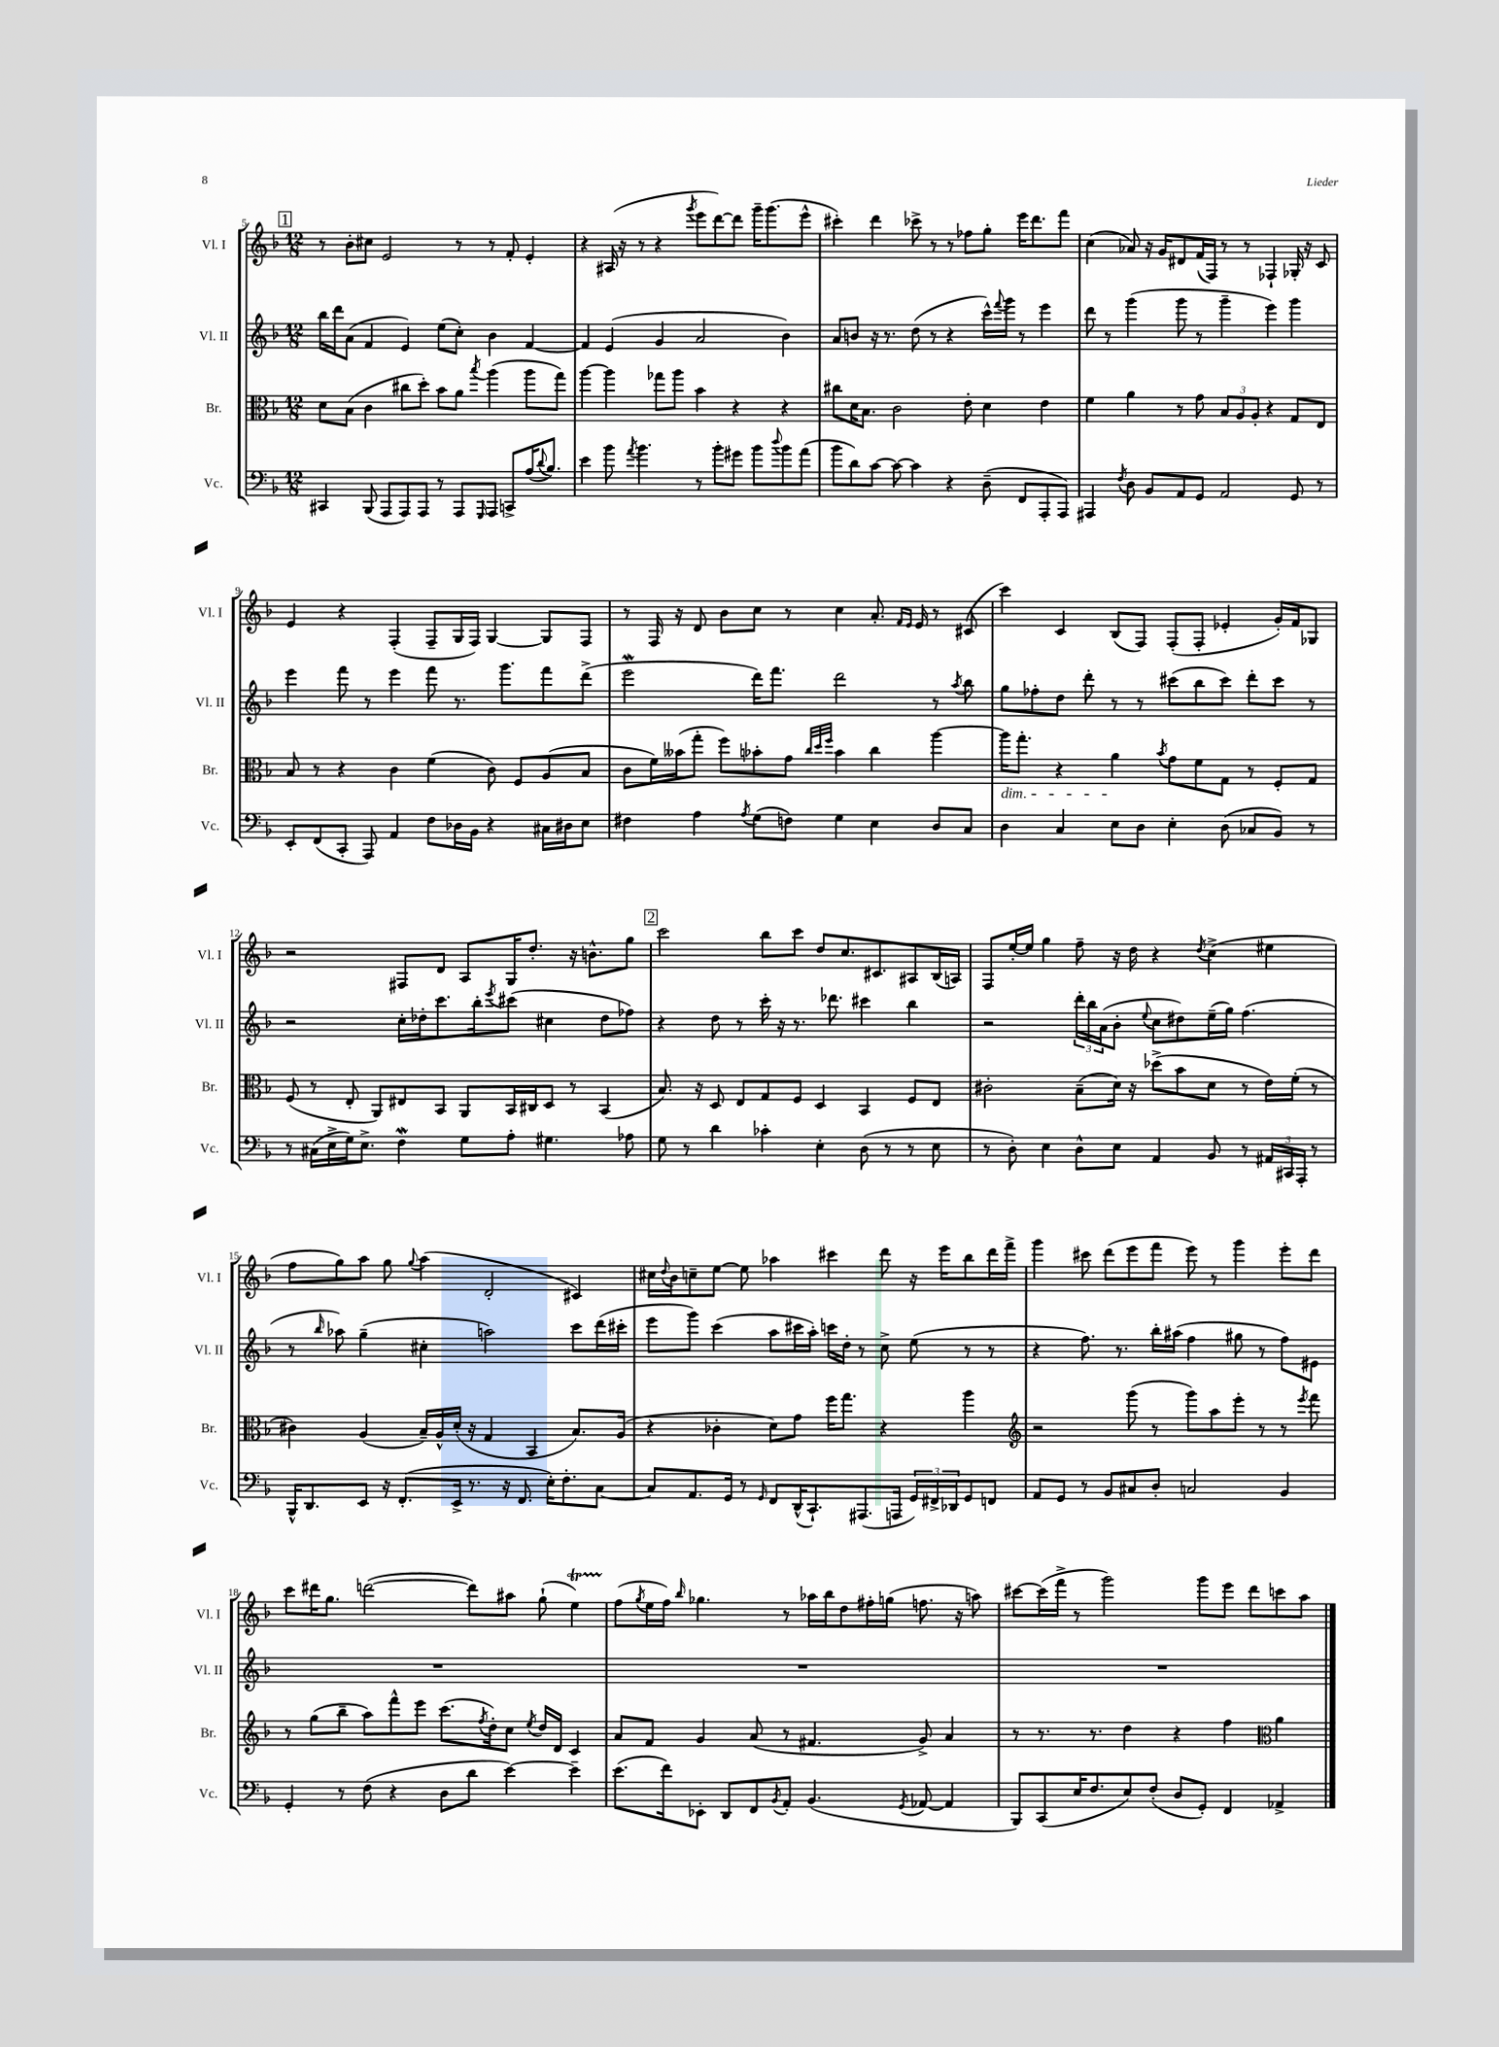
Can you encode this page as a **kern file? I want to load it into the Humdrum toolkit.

**kern	**kern	**kern	**kern
*staff4	*staff3	*staff2	*staff1
*clefF4	*clefC3	*clefG2	*clefG2
*k[b-]	*k[b-]	*k[b-]	*k[b-]
*M12/8	*M12/8	*M12/8	*M12/8
4CC#/	8d\L	16bb-\LL	8r
.	.	16ddd\J	.
.	(8B-\J	(8a\J	8b-'\L
(8BBB-/	4c\	4f/	8cc#\J
8AAA/L	.	.	2e/
8AAA/)	8cc#\L	4e/)	.
8AAA/J	8dd'\J)	.	.
8r	8b-\L	(8ee\L	.
8AAA/L	8a\J	8cc'\J)	8r
16qqGGG/	8qbb-/	.	.
8AAA/J	(4aa\	4b-\	8r
8CC^/L	.	.	8f'/
(16A/K	8aa\L	[4f/	4e'/
8qqd/	.	.	.
8.B-/J)	.	.	.
.	8gg\J)	.	.
=	=	=	=
4e\	[4aa\	4f/]	4r
8b-\	4aa\]	(4e/	(16A#/
.	.	.	16r
8qa/	.	.	.
4.b-\	.	.	8r
.	8gg-\L	4g/	4r
.	8aa\J	.	.
.	.	.	8qggg/
8r	4b-\	2a/	8eee\L
8b-'\L	.	.	[8ddd\)
8g#\J	4r	.	8ddd\]J
8b-\L	.	.	16ggg~\LK
.	.	.	(8.ggg\
8qqdd/	.	.	.
8b-\	4r	4b-\)	.
(8a\J	.	.	8eee^^\J
=	=	=	=
8b-\L	8cc#\L	8a/L	4ccc#'\)
8d\)	16d\K	8b/J	.
.	8.B-\J	.	.
[8c\J	.	16r	4ddd\
.	.	8.r	.
8c\_	2c\	.	.
4c\]	.	(8dd\	8ccc-^\
.	.	8r	8r
4r	.	4r	8r
.	8e'\	.	8ff-\L
(8D~\	4d\	16ccc^^\LL)	8gg'\J
.	.	8qqfff/	.
.	.	16ggg\JJ	.
8FF/L	.	8r	16eee\LK
.	.	.	8.ddd\
8AAA'/	4e\	4eee\	.
8AAA/J)	.	.	8fff\J
=	=	=	=
4AAA#/	4f\	8ddd\	(4cc\
.	.	8r	.
8qF/	.	.	.
8D\	4a\	(4ggg\	8a-/)
8BB-/L	.	.	16r
.	.	.	16g/LK
8AA/	8r	8ggg\	8d#/
8GG/J	8g\	8r	(16f/L
.	.	.	16F/JJ)
2AA/	12B-/L	4ggg~\	8r
.	12A/	.	.
.	.	.	8r
.	12A'/J	.	.
.	4r	4eee\)	4F-`/
8GG/	8G/L	4ggg\	16G-'/
.	.	.	16r
8r	8E/J	.	8c/
=	=	=	=
8EE'/L	8B-/	4eee\	4e/
(8FF/	8r	.	.
8CC'/J	4r	8fff\	4r
8AAA/)	.	8r	.
4AA/	4c\	4eee\	(4F'/
8F\L	(4f\	8fff\	8F~/L
16D-\L	.	8.r	16G/L
16BB-\JJ	.	.	16F/JJ)
4r	8c\)	.	[4G/
.	.	8.ggg\L	.
.	8F/L	.	.
16C#\LL	(8A/	8fff\	8G/]L
16D#\J	.	.	.
8E\J	8B-/J	(8ddd^\J	8F/J
=	=	=	=
4F#\	8c\L	2eee\	8r
.	16f\L)	.	16F/
.	(16b--\J	.	16r
4A\	8gg'\J	.	8d/
.	8ff\L)	.	8b-\L
8qA/	.	.	.
(8G\L	8b-'\	16ddd\LK)	8cc\J
.	.	8.fff\J	.
8F\J)	8g\J	.	8r
.	32qqcc/LLL	.	.
.	32qqdd/	.	.
.	32qqff/JJJ	.	.
4G\	4b-\	2ddd\	4cc\
4E\	4cc\	.	8.a'/
.	.	.	16qqf/LL
.	.	.	16qqe/JJ
.	.	.	16e/
8D/L	[4aa\	8r	8r
.	.	8qaa/	.
8C/J	.	8bb-\	(8c#/
=	=	=	=
4D\	16aa\]LK	8gg\L	4ccc\)
.	8.gg'\J	.	.
.	.	8ff-'\	.
4C/	4r	8dd\J	4c/
.	.	8ddd'\	.
8E\L	4a\	8r	(8B-/L
8D\J	.	8r	8F/J)
.	8qb-/	.	.
4E'\	8g\L	(8ccc#\L	(8F'/L
.	8f\	8bb-\	8F'/J
(8D\	8G\J	8ccc#\J)	4e-'/
8C-/L	8r	8ddd'\L	.
8BB-/J)	8F'/L	8ccc#\J	16g'/LL)
.	.	.	16f/J
8r	8G/J	8r	8G-/J
=	=	=	=
8r	(8F/	2r	2r
(16C#\LL	8r	.	.
16E^\	.	.	.
16G\J)	8E'/	.	.
8.E^\J	.	.	.
.	8AA/L)	.	.
4F\	8E#/	16cc'\LL	8F#/L
.	.	16dd-'\J	.
.	8BB-/J	8.ccc\	8d/J
8G\L	8AA/L	.	8A/L
.	.	16bb-'\k	.
.	.	8qeee/	.
8A'\J	16BB-/L	(8ccc#\J	16G/K
.	16C#/J	.	8.dd'/J
4.G#\	8D/J	4cc#\	.
.	8r	.	16r
.	.	.	8.b^^\L
.	(4BB-/	8dd-\L	.
8A-\	.	8ff-\J)	8gg\J
=	=	=	=
8G\	8.B-/)	4r	2ccc\
8r	.	.	.
.	16r	.	.
4d\	8D/	8dd\	.
.	8E/L	8r	.
4c-'\	8G/	16ccc'\	8bb-\L
.	.	16r	.
.	8F/J	8.r	8ccc\J
4E'\	4D/	.	8dd/L
.	.	8.ddd-\	.
.	.	.	8.cc/
(8D\	4BB-/	4ccc#\	.
.	.	.	8.c#/
8r	.	.	.
8r	8F/L	4bb-\	8A#/
8E\	8E/J	.	(16B-/L
.	.	.	16A/JJ)
=	=	=	=
8r	2c#'\	2r	8F/L
8D'\)	.	.	[16ee'/L
.	.	.	16ee/]JJ
4E\	.	.	4gg\
8D^^\L	(8B-~\L	24ddd'\LL	8ff~\
.	.	24bb-\	.
.	.	(24a\J	.
8E\J	16d\Jk)	8b-'\J	16r
.	16r	.	16dd\
.	.	8qqee/	.
4AA/	(8dd-^\L	8cc\L	4r
.	8b-\	8dd#\)	.
.	.	.	8qdd/
8BB-/	8d\J	(16ee~\L	(4cc^\
.	.	16gg\JJ)	.
8r	8r	(4.ff\	.
24AA#/LL	16e\LL)	.	4ee#\
24CC#/	.	.	.
.	(16f'\JJ	.	.
24AAA'/JJ	.	.	.
8r	8r	.	.
=	=	=	=
16BBB-^^/LK	4c#\)	8r	8ff\L
8.DD/	.	.	.
.	.	16qqbb-/	.
.	.	8aa-\)	8gg\)
8EE/J	(4A/	(4gg~\	8aa\J
16r	.	.	8gg\
(8.FF'/L	.	.	.
.	.	.	8qqgg/
.	16B-~/LL)	4cc#'\	(4aa\
.	16A^^/	.	.
16EE^/Jk	(16d'/JJ	.	.
8.r	16r	.	.
.	4G/	2aa\)	2d'/
16r	.	.	.
8.FF/	.	.	.
.	4BB-/	.	.
16E'\LK)	.	.	.
8.F'\	.	.	.
.	8.B-/L)	8ccc\L	4c#/)
[8C\J	.	(16ddd\L	.
.	(16A/Jk	16ccc#'\JJ	.
=	=	=	=
8C/]L	4r	8eee\L	16cc#\LL
.	.	.	8qqdd/
.	.	.	16b-\J
8.AA/	.	8ggg\J)	8cc~\
.	4c-'\	(4ccc\	[8ee\J
16GG/Jk	.	.	.
8r	.	.	8ee\]
16qqGG/	.	.	.
8FF/L	8d\L)	8aa\L	4aa-\
(16DD^^/K	8g\J	16ccc#\L	.
8.CC`/)	.	16aa'\JJ)	.
.	16ff\LK	16ccc\LL	4ccc#\
.	8.gg\J	16dd'\JJ	.
(8.AAA#/	.	8r	.
.	4r	8cc^\	8ddd\
16AAA/Jk	.	.	.
24GG/LL)	.	(8ee\	16r
24FF#^/	.	.	.
.	.	.	16eee\LK
24DD-/J	.	.	.
8GG/	4aa\	8r	8bb-\
8FF/J	.	8r	16ddd\L
.	.	.	16fff^\JJ
=	=	=	=
*	*clefG2	*	*
8AA/L	2r	4r	4ggg\
8GG/J	.	.	.
8r	.	8.ff\)	8ccc#\
8BB-/L	.	.	(8ddd\L
.	.	8.r	.
8C#/	(8ggg\	.	8eee\
8D'/J	8r	16bb-'\LL	8fff\J
.	.	(16aa#\JJ	.
2C/	8ggg\L)	4ff\	8eee\)
.	8aa\	.	8r
.	8eee'\J	8gg#\	4ggg\
.	8r	8r	.
4BB-/	8r	8ff\L)	8eee'\L
.	8qeee/	.	.
.	8fff\	8e#\J	8ddd\J
=	=	=	=
4GG'/	8r	1.r	8ccc\L
.	(8gg\L	.	16ddd#\K
.	.	.	8.gg\J
8r	8bb-~\J	.	.
(8F\	8aa\L)	.	([2ddd\
4r	8fff^^\	.	.
.	8eee\J	.	.
8D\L	(8.ccc\L	.	.
8d\J	.	.	8ddd\]L)
.	8qff/	.	.
.	16dd'\k)	.	.
[4e\)	8cc\J	.	8aa#\J
.	8qee/	.	.
.	16dd/LL	.	(8gg`\
.	16d/JJ	.	.
4e~\]	4c/	.	4ee\)
=	=	=	=
(8.e\L	8a/L	1.r	(8ff\L
.	.	.	8qgg/
.	8f/J	.	16ee\L
16f\k)	.	.	16ff\JJ)
.	.	.	16qqbb-/
8EE-'\J	4g/	.	4.gg-\
8DD/L	.	.	.
8FF/	(8a/	.	.
8qBB-/	.	.	.
8AA'/J	8r	.	8r
(4.BB-/	4.f#/	.	16aa-\LL
.	.	.	16bb-\J
.	.	.	8dd\
.	.	.	16ff#'\L
.	.	.	(16gg\JJ
8qGG/	.	.	.
[8AA-/	8g^/)	.	8.ff\
4AA-/]	4a/	.	.
.	.	.	16r
.	.	.	8aa\)
=	=	=	=
8BBB-/L)	8r	1.r	[8ccc#\L
(8CC/	8.r	.	(16ccc#\]L
.	.	.	16fff^\JJ
16E/K	.	.	8r
8.F/	8.r	.	.
.	.	.	2ggg\)
8E/)	4dd\	.	.
(8F'/J	.	.	.
8D/L	4r	.	.
8GG'/J)	.	.	8ggg\L
4FF/	4ff\	.	8eee\J
.	.	.	8ddd\L
*	*clefC3	*	*
4AA-^/	4a\	.	8ccc\
.	.	.	8aa\J
==	==	==	==
*-	*-	*-	*-
